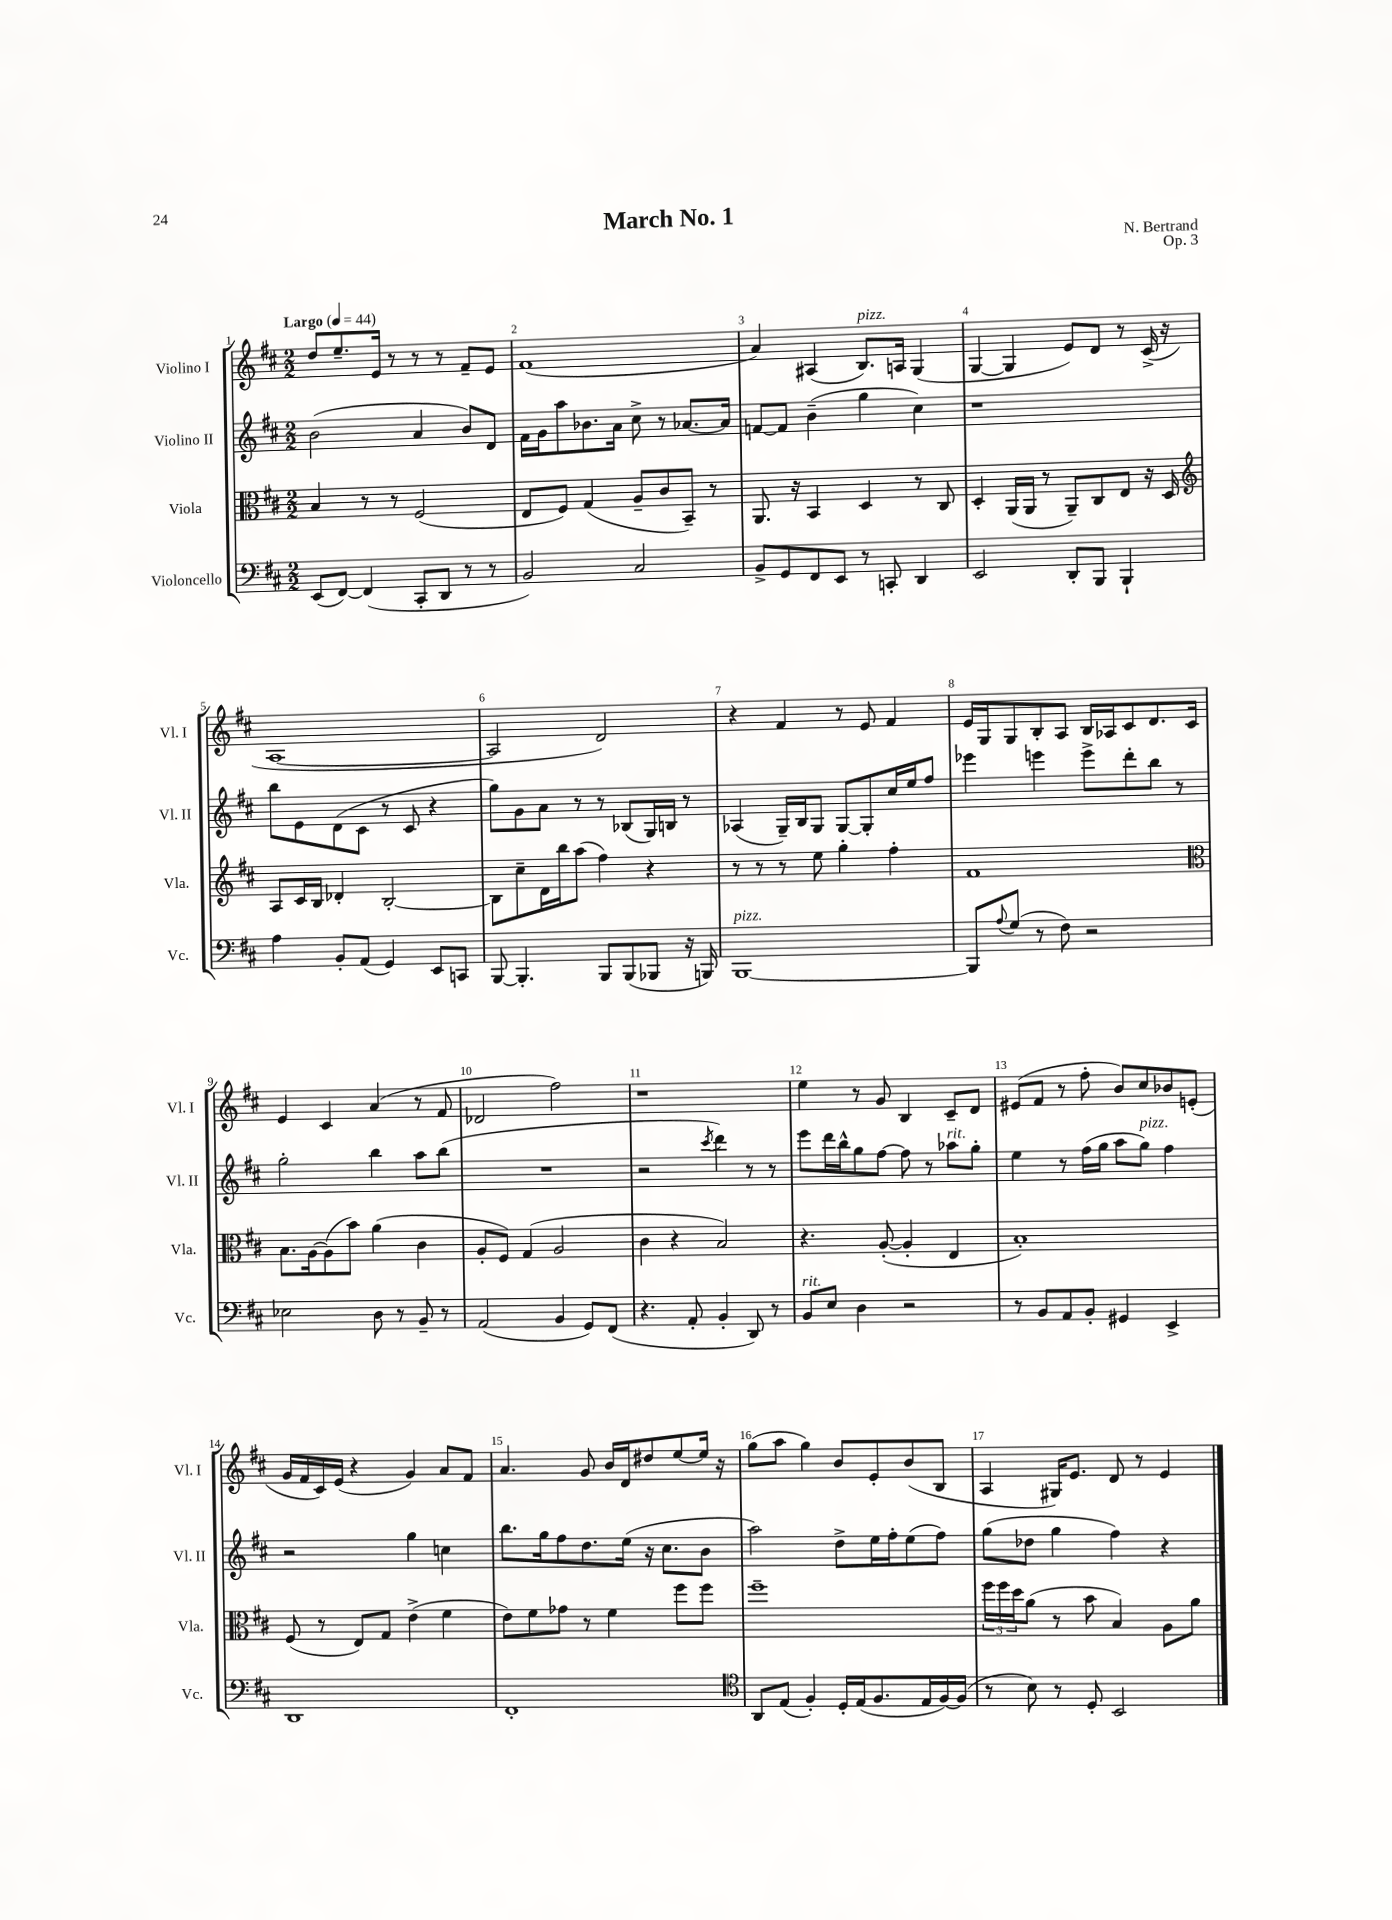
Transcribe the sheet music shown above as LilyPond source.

\header { title = "March No. 1" composer = "N. Bertrand" opus = "Op. 3" }
<<
\new StaffGroup <<
\new Staff = "s0" \with { instrumentName = "Violino I" shortInstrumentName = "Vl. I" } {
    \clef treble \key d \major \numericTimeSignature \time 2/2 \tempo "Largo" 4 = 44
    d''8 e''8.-- e'16 r8 r8 r8 fis'8-- e'8 |
    fis'1( |
    a'4) ais4( b8.^\markup { \italic "pizz." }) a16 g4( |
    g4~ g4 e'8) d'8 r8 cis'16->( r16 |
    a1~ |
    a2 d'2) |
    r4 fis'4 r8 e'8 fis'4 |
    e'16 g16 g8 b8-. a8 b16 aes16 cis'8 d'8. cis'16 |
    e'4 cis'4 a'4( r8 fis'8 |
    des'2 fis''2) |
    r1 |
    e''4 r8 g'8 b4 cis'8-- d'8 |
    eis'8( fis'8 r8 fis''8-. b'8) cis''8 bes'8 e'8-.( |
    g'16 fis'16 cis'16) e'16( r4 g'4) a'8 fis'8 |
    a'4. g'8 b'16 d'16 dis''8 e''8~ e''16 r16 |
    g''8( a''8 g''4) b'8 e'8-. b'8( b8 |
    a4 gis16) e'8. d'8 r8 e'4 \bar "|." |
}
\new Staff = "s1" \with { instrumentName = "Violino II" shortInstrumentName = "Vl. II" } {
    \clef treble \key d \major \numericTimeSignature \time 2/2
    b'2( a'4 b'8) d'8 |
    fis'16 g'16 a''8 bes'8. a'16 cis''8-> r8 aes'8.~ aes'16 |
    f'8~ f'8 b'4--( g''4 cis''4) |
    r1 |
    b''8 e'8 d'8( cis'8 r8 cis'8 r4 |
    g''8) g'8 a'8 r8 r8 bes8( g16) b16 r8 |
    aes4( g16--) b16 g8 g8~ g8-. cis''16 e''16 fis''8 |
    ees'''4 e'''4 e'''8-> d'''8-. b''8 r8 |
    g''2-. b''4 a''8 b''8( |
    R1 |
    r2 \acciaccatura { cis'''8 } d'''4) r8 r8 |
    e'''8 d'''16 b''16-^ g''8 fis''8~ fis''8 r8 aes''8^\markup { \italic "rit." } g''8-. |
    e''4 r8 fis''16( g''16 a''8 g''8^\markup { \italic "pizz." }) fis''4 |
    r2 g''4 c''4 |
    b''8. g''16 fis''8 d''8. e''16( r16 cis''8. b'8 |
    a''2) d''8-> e''16 fis''16-. e''8( fis''8) |
    g''8( des''8 g''4 fis''4) r4 \bar "|." |
}
\new Staff = "s2" \with { instrumentName = "Viola" shortInstrumentName = "Vla." } {
    \clef alto \key d \major \numericTimeSignature \time 2/2
    b4 r8 r8 fis2( |
    e8 fis8) g4( a8-- cis'8 b,8--) r8 |
    a,8. r16 b,4 d4 r8 cis8 |
    d4-. a,16( a,16 r8 a,8--) cis8 e8 r16 d16 |
    \clef treble a8 cis'16 b16 des'4-. b2~-. |
    b8 cis''8-- d'16 b''16 a''8( fis''4) r4 |
    r8 r8 r8 e''8 g''4-. fis''4-. |
    fis'1 |
    \clef alto b8. a16~ a8( b'8) a'4( cis'4 |
    a8-. fis8) g4( a2 |
    cis'4 r4 b2) |
    r4. a8~-.( a4-. e4 |
    b1-.) |
    fis8( r8 e8) g8 e'4->( fis'4 |
    e'8) fis'8 ges'8 r8 fis'4 fis''8 fis''8 |
    fis''1-- |
    \tuplet 3/2 { fis''16 fis''16 d''16 } a'8( r8 b'8 b4) a8 a'8 \bar "|." |
}
\new Staff = "s3" \with { instrumentName = "Violoncello" shortInstrumentName = "Vc." } {
    \clef bass \key d \major \numericTimeSignature \time 2/2
    e,8( fis,8~) fis,4( cis,8-. d,8 r8 r8 |
    b,2) cis2 |
    b,8-> g,8 fis,8 e,8 r8 c,8-. d,4 |
    e,2 d,8-. b,,8 b,,4-! |
    a4 b,8-. a,8( g,4) e,8 c,8 |
    b,,8~ b,,4.-. b,,8 b,,8( bes,,8 r16 b,,16) |
    b,,1~^\markup { \italic "pizz." } |
    b,,8 \appoggiatura { a8 } g8( r8 fis8) r2 |
    ees2 d8 r8 b,8-- r8 |
    a,2( b,4 g,8) fis,8( |
    r4. a,8-. b,4-. d,8) r8 |
    b,8^\markup { \italic "rit." } e8 d4 r2 |
    r8 b,8 a,8 b,8-. gis,4 e,4-> |
    d,1 |
    fis,1-. |
    \clef tenor a,8 e8( fis4-.) d16-. e16( fis8. e16 fis16~) fis16( |
    r8 b8) r8 d8-. b,2 \bar "|." |
}
>>
>>
\layout { \context { \Score \override BarNumber.break-visibility = ##(#f #t #t) barNumberVisibility = #all-bar-numbers-visible } }
